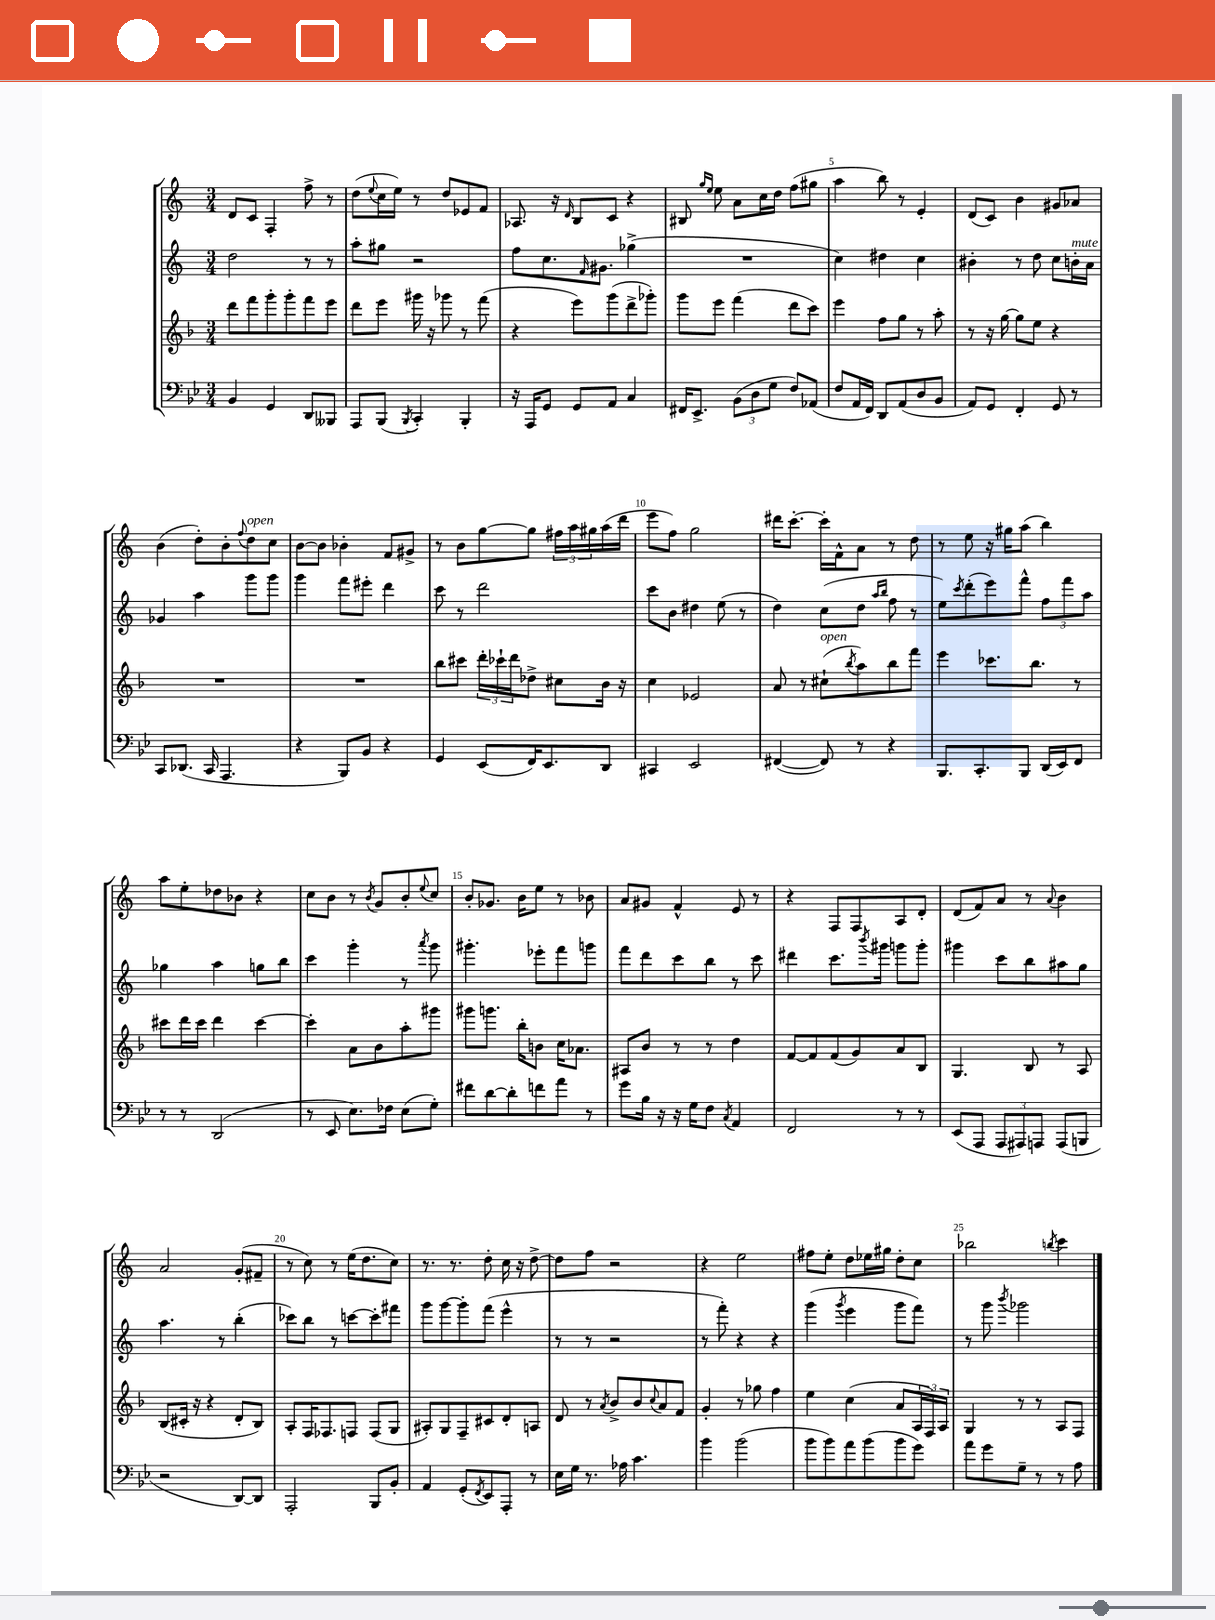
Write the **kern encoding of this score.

**kern	**kern	**kern	**kern
*part4	*part3	*part2	*part1
*staff4	*staff3	*staff2	*staff1
*clefF4	*clefG2	*clefG2	*clefG2
*k[b-e-]	*k[b-]	*k[]	*k[]
*M3/4	*M3/4	*M3/4	*M3/4
=1	=1	=1	=1
4BB-/	8ddd\L	2dd\	8d/L
.	8fff\	.	8c/J
4GG/	8ggg'\	.	4F'/
.	8ggg'\	.	.
8DD/L	8fff\	8r	8ff^\
8BBB--X/J	8eee\J	8r	8r
=2	=2	=2	=2
8AAA/L	8ddd\L	8aa'\L	(8dd\L
.	.	.	8qqee/
(8BBB-/J	8eee\J	8gg#X\J	16cc\L
.	.	.	16ee\JJ)
8qBBB-/	.	.	.
4CC'/)	16ggg#X\	2r	8r
.	16r	.	.
.	8ggg-X\	.	8dd/L
4BBB-'/	8r	.	8e-X/
.	(8fff\	.	8f/J
=3	=3	=3	=3
16r	4r	8ff\L	8.A-X/
16AAA/KL	.	.	.
8GG/J	.	8.cc\	.
.	.	.	16r
.	.	.	16qqd/
8GG/L	8eee\L)	.	8B/L
.	.	16qqf/	.
.	.	8.g#X\J	.
8AA/J	(8ggg\	.	8c/J
4C/	8ddd^\	(4gg-X^\	4r
.	8ggg-X'\J)	.	.
=4	=4	=4	=4
16FF#X/KL	8ggg\L	2.r	8B#X/
8.EE-^/J	.	.	.
.	.	.	16qqgg/LL
.	.	.	16qqee/JJ
.	8eee\J	.	8ee\
(12BB-\L	(4fff\	.	8a\L
12D\	.	.	.
.	.	.	16cc\L
12G\J	.	.	.
.	.	.	16dd\JJ
8F/L)	8ddd\L	.	(8ff\L
(8AA-X/J	8ccc\J)	.	8gg#X\J
=5	=5	=5	=5
8F/L	4eee\	4cc\)	4aa\
16AA/L	.	.	.
16FF/JJ)	.	.	.
8DD/L	8ff\L	4dd#X\	8bb\)
(8AA/	8gg\J	.	8r
8D/	8r	4cc\	4e'/
8BB-/J	8aa'\	.	.
=6	=6	=6	=6
8AA/L)	8r	4b#X'\	(8d/L
8GG/J	16r	.	8c/J)
.	[16gg\	.	.
4FF'/	8gg\L]	8r	4b\
.	8ee\J	8dd\	.
8GG/	4r	8cc\L	8g#X/L
!	!	!LO:TX:a:i:t=mute	!
8r	.	16bn'\L	8a-X/J
.	.	16a\JJ	.
!!LO:LB:g=z
=7	=7	=7	=7
8CC/L	2.r	4g-X/	(4b\
(8.DD-X/J	.	.	.
.	.	4aa\	8dd'\L)
16CC/	.	.	.
4.AAA/	.	.	8b'\
.	.	.	8qqff/
!	!	!	!LO:TX:a:i:t=open
.	.	8ggg\L	8dd\
.	.	8ggg\J	8cc\J
=8	=8	=8	=8
4r	2.r	4ggg\	[8b\L
.	.	.	8b\J]
8BBB-/L)	.	8fff\L	4b-X'\
8BB-/J	.	8eee#X'\J	.
4r	.	4ddd\	8f/L
.	.	.	8g#X^/J
=9	=9	=9	=9
4GG/	8bb-\L	8ccc\	8r
.	8ccc#X\J	8r	8b\L
(8EE-/L	24ddd'\LL	2ddd\	[8gg\
.	24ccc-X`\	.	.
.	24ddd\J	.	.
16FF/K)	8dd-X^\J	.	8gg\J]
8.EE-/	.	.	.
.	8cc#X\L	.	24ff#X\LL
.	.	.	24aa\
.	.	.	24gg#X\
8DD/J	16b-\Jk	.	(16aa\
.	16r	.	16ddd\JJ
=10	=10	=10	=10
4CC#X/	4cc\	8ccc\L	8eee\L
.	.	8b\J	8ff\J)
2EE-/	2e-X/	4dd#X\	2gg\
.	.	(8ee\	.
.	.	8r	.
=11	=11	=11	=11
([4FF#X/	8a/	4dd\)	16ddd#X\KL
.	.	.	[8.ccc'\J
.	8r	.	.
!	!LO:TX:a:i:t=open	!	!
8FF#/])	(8cc#X`\L	(8cc\L	16ccc'\LL]
.	.	.	16f^^\J
.	8qbb-/	.	.
8r	8aa\)	8dd\J	8a\J
.	.	16qqaa/LL	.
.	.	16qqbb/JJ	.
4r	8bb-\	8ff\	8r
.	8fff\J	8r	8dd\
=12	=12	=12	=12
8.BBB-/L	4eee\	8ee\L)	8r
.	.	8qccc/	.
.	.	(8ddd'\	8ee\
8.CC'/	.	.	.
.	8.ccc-X\L	8eee\)	16r
.	.	.	16gg#X\KL
8BBB-/J	.	8fff^^\J	(8aa\J
.	8.bb-\J	.	.
(16DD/LL	.	12ff\L	4bb\)
16EE-/J)	.	.	.
.	.	12fff\	.
8FF/J	8r	.	.
.	.	12aa\J	.
!!LO:LB:g=z
=13	=13	=13	=13
8r	8ccc#X\L	4gg-X\	8aa\L
8r	16ddd\L	.	8ee'\
.	16ccc#\JJ	.	.
(2DD/	4ddd\	4aa\	8dd-X\
.	.	.	8b-X\J
.	[4ccc#\	8ggn\L	4r
.	.	8bb\J	.
=14	=14	=14	=14
8r	4ccc#'\]	4ccc\	8cc\L
8EE-/	.	.	8b\J
8.E-\L)	8a\L	4ggg'\	8r
.	.	.	8qb/
.	8b-\	.	8g/L
16F-X\Jk	.	.	.
(8E-\L	8aa'\	8r	8b'/
.	.	8qaaa/	8qqee/
8G'\J)	8ggg#X\J	8ggg\	8cc/J
=15	=15	=15	=15
8f#X\L	8ggg#X\L	4.ggg#X'\	8b'/L
[8d\	8.gggn\J	.	8.g-X/J
8d'\]	.	.	.
.	16bb-'\KL	.	16b\KL
8fn\	8bn\J	8eee-X'\L	8ee\J
8a\J	16cc\KL	8fff\	8r
.	8.a-X\J	.	.
8r	.	8gggn\J	8b-X\
=16	=16	=16	=16
8g\L	8A#X/L	8fff\L	8a/L
16B-\Jk	8b-/J	8ddd\	8g#X/J
16r	.	.	.
16r	8r	8ccc\	4f^^/
16G\KL	.	.	.
8F\J	8r	8bb\J	.
8qC/	.	.	.
4AA/	4dd\	8r	8e/
.	.	8ccc\	8r
=17	=17	=17	=17
2FF/	[8f/L	4ddd#X\	4r
.	8f/]	.	.
.	(8f/	8.ccc\L	8F/L
.	8g/)	.	8F/
.	.	8qbbb/	.
.	.	16ggg#X\Jk	.
8r	8a/	8gggn\L	8A/
8r	8B-/J	8ggg'\J	8d'/J
=18	=18	=18	=18
(8EE-/L	4.G/	4ggg#X\	(8d/L
8AAA/J	.	.	8f/)
12AAA/L	.	8ccc\L	8a/J
12AAA#X/)	.	.	.
.	8B-/	8bb\	8r
12AAAn/J	.	.	.
.	.	.	8qqa/
(8AAA/L	8r	8aa#X\	4b\
8BBBn/J	8A/	8gg\J	.
!!LO:LB:g=z
=19	=19	=19	=19
2r	(8B-/L	4.aa\	2a/
.	16c#X'/Jk	.	.
.	16r	.	.
.	4r	.	.
.	.	8r	.
[8DD/L)	8d'/L	(4bb'\	(8g'/L
8DD/J]	8B-/J)	.	8f#X~/J
=20	=20	=20	=20
2AAA'/	8A'/L	8ccc-X\L)	8r
.	16F/K	8bb\J	8cc\)
.	8.F-X/	.	.
.	.	8r	8r
.	8Fn/J	[8cccn\L	(16ee\KL
.	.	.	8.dd\
8BBB-/L	(8F/L	8ccc'\]	.
8BB-'/J	8G/J	8fff#X\J	8cc\J)
=21	=21	=21	=21
4AA/	8A#X'/L)	8ggg\L	8.r
.	8G/	[8ggg\	.
.	.	.	8.r
(8GG'/L	8F~/	8ggg'\]	.
8qFF/	.	.	.
8EE-/)	8c#X/	(8fff\J	8dd'\
8AAA'/J	8d'/	4eee^^\	16cc\
.	.	.	16r
8r	8An/J	.	[8dd^\
=22	=22	=22	=22
16E-\LL	8d/	8r	8dd\L]
16G\JJ	.	.	.
8.r	8r	8r	8ff\J
.	8qa/	.	.
.	8b-^/L	2r	2r
16A-X\	.	.	.
4.c\	8b-/	.	.
.	8qqcc/	.	.
.	8a/	.	.
.	8f/J	.	.
=23	=23	=23	=23
4b-\	4g'/	8r	4r
.	.	8fff'\)	.
(2b-\	8r	4r	2ee\
.	8gg-X\	.	.
.	4ff\	4r	.
=24	=24	=24	=24
8b-\L	4ee\	(4ggg\	8ff#X\L
8b-\)	.	.	8ee'\J
.	.	8qggg/	.
8a\	(4cc\	4eee\	8dd\L
(8b-\	.	.	16ee-X\L
.	.	.	16gg#X\JJ
8b-\	8a/L	8ggg\L	8dd'\L
8g\J)	24A/L	8fff\J)	8cc\J
.	24F/)	.	.
.	24A/JJ	.	.
=25	=25	=25	=25
8a\L	4G/	8r	2bb-X\
8g\	.	8ggg\	.
.	.	8qbbb/	.
8G~\J	8r	2ggg-X\	.
8r	8r	.	.
.	.	.	8qbbn/
8r	8A/L	.	4ccc\
8A\	8F/J	.	.
==	==	==	==
*-	*-	*-	*-
